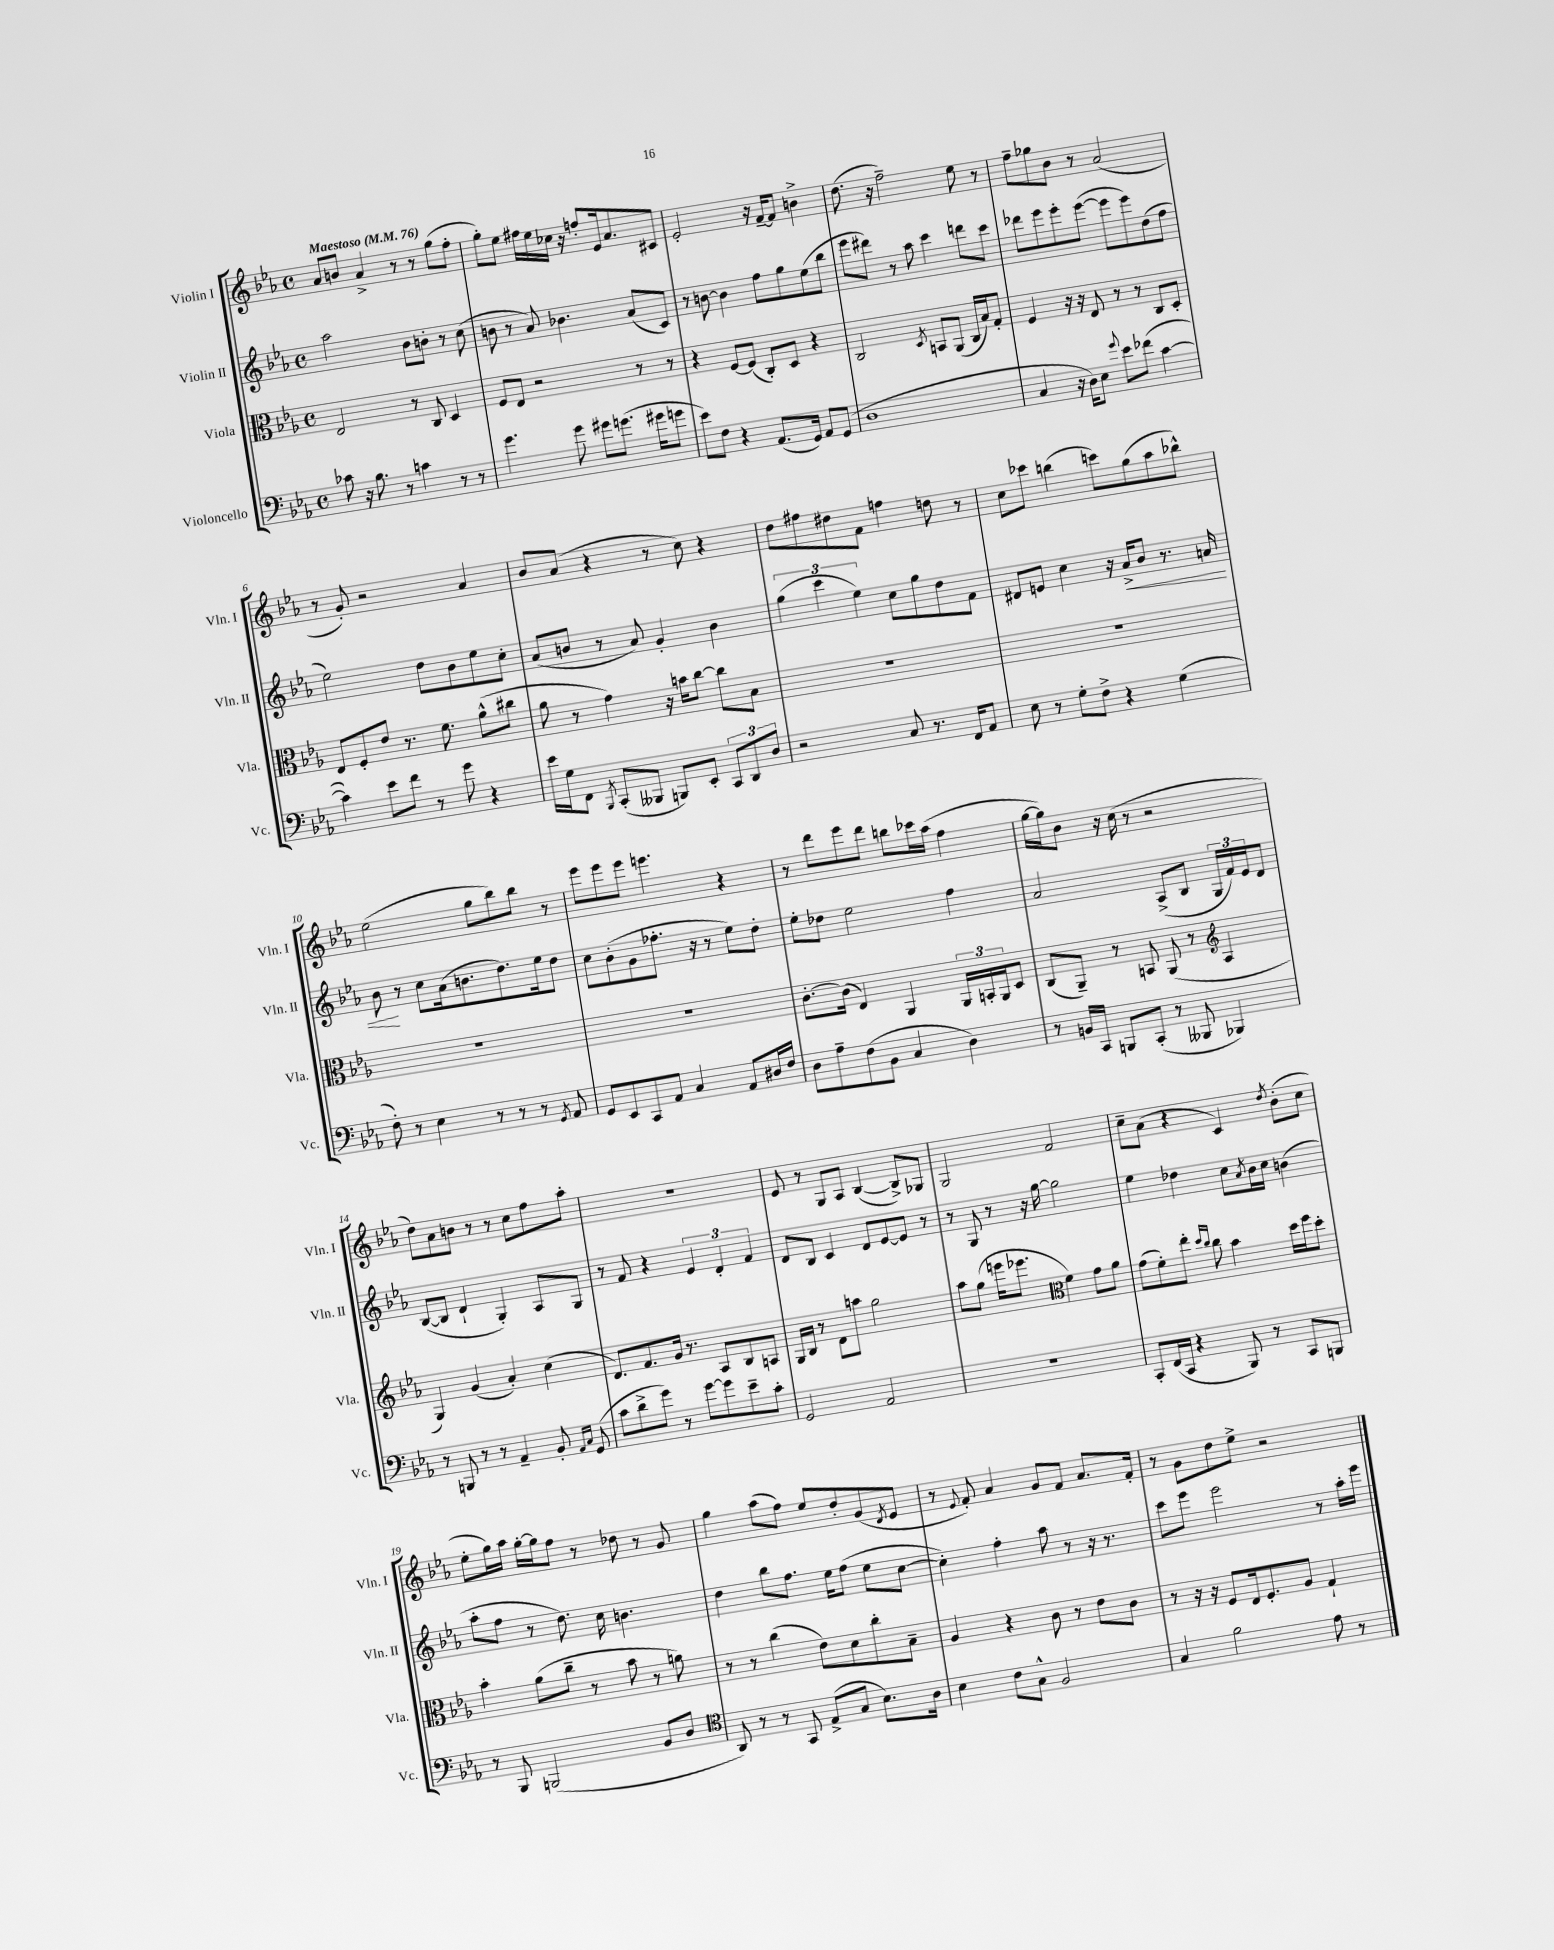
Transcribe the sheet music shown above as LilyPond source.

<<
\new StaffGroup <<
\new Staff = "s0" \with { instrumentName = "Violin I" shortInstrumentName = "Vln. I" } {
    \clef treble \key ees \major \defaultTimeSignature \time 4/4 \tempo "Maestoso" 4 = 76
    aes'8 b'8 aes'4-> r8 r8 g''8( f''8-. |
    g''8-.) ees''8 fis''16 ees''16 ces''16 r16 f''8-. ees'16 aes'8. cis'8 |
    ees'2-. r16 f'16~-- f'8 b'4-> |
    d''8.( r16 f''2--) ees''8 r8 |
    f''8-- ges''8 bes'8 r8 aes'2( |
    r8 g'8-.) r2 aes'4 |
    bes'8 aes'8( r4 r8 c''8) r4 |
    d''8 fis''8 dis''8 f'8 f''4 d''8 r8 |
    c''8 ces'''8 b''4( c'''8) g''8( aes''8 bes''8-^) |
    ees''2( g''8 bes''8) bes''8 r8 |
    ees'''8 ees'''8 ees'''8 e'''4. r4 |
    r8 d'''8 ees'''8 d'''8 b''8 ces'''16 aes''16( f''4 |
    g''16~ g''16) bes'8 r16 c''16( r8 r2 |
    d''8) aes'8 b'8 r8 r8 c''8 f''8 aes''8-. |
    R1 |
    ees'8 r8 g8 aes8 bes4~( bes8->) ges8 |
    g2 f'2 |
    c''8-- aes'8( r4 c'4) \acciaccatura { d''8 } bes'8-.( c''8 |
    ees''8-. g''16) aes''16 g''16~-. g''16 f''8 r8 des''8 r8 g'8 |
    g''4 aes''8( f''8) ees''8 d''8-. g'8( \acciaccatura { d'8 } ees'8 |
    r8 \appoggiatura { ees'8 } f'8-.) aes'4 g'8 f'8 aes'8. f'16-. |
    r8 g'8 d''8 ees''8-> r2 \bar "|." |
}
\new Staff = "s1" \with { instrumentName = "Violin II" shortInstrumentName = "Vln. II" } {
    \clef treble \key ees \major \defaultTimeSignature \time 4/4
    aes''2 bes'8 b'8-. r8 c''8( |
    b'8 r8 aes'8) bes'4. aes'8( c'8) |
    r8 b'8~ b'4 f''8 g''8 ees''8( bes''8 |
    ees'''8 dis'''8) r8 aes''8 c'''4 d'''8 c'''8 |
    des'''8 ees'''8 ees'''8-. ees'''8~( ees'''8 ees'''8) d''8( f''8 |
    ees''2) d''8 bes'8 ees''8 c''8-. |
    aes'8( b'8 r8 aes'8) g'4-. b'4 |
    \tuplet 3/2 { g''4( c'''4 ees''4) } c''8 g''8 d''8 f'8 |
    dis'8 e'8 c''4 r16 aes'16->\< bes'8 r8. a'16 |
    bes'8\! r8 c''8 aes'16( b'8. d''8.) ees''16 d''8 |
    c''8 bes'8-.( g'8 fes''8.-. r16 r8 ees''8) d''8-. |
    ees''8-. des''8 ees''2 f''4 |
    aes'2 aes8->( bes8 \tuplet 3/2 { g16 f'16) ees'16 } d'8 |
    bes8~( bes8 d'4-! g4-.) aes8 g8 |
    r8 f'8 r4 \tuplet 3/2 { ees'4 d'4-. f'4 } |
    d'8 bes8 c'4 d'8 ees'8~ ees'8 r8 |
    r8 g8 r8 r16 g''16~ g''2 |
    ees''4 des''4 c''8 \acciaccatura { aes'8 } bes'16 c''16 b'4( |
    aes''8-. f''8 r8 d''8.) c''16 b'4. |
    d''4 bes''8 f''8. ees''16 f''8( ees''8 c''8~ |
    c''4-.) f''4-. aes''8 r8 r16 r8. |
    c'''8 ees'''8 ees'''2 r8 aes''16-. ees'''16 \bar "|." |
}
\new Staff = "s2" \with { instrumentName = "Viola" shortInstrumentName = "Vla." } {
    \clef alto \key ees \major \defaultTimeSignature \time 4/4
    ees2 r8 c8 d4 |
    f8 ees8 r2 r8 r8 |
    r4 f8~ f8( c8-.) d8 r4 |
    c2 \acciaccatura { d8 } b,8 aes,8( c16 bes16) g8-. |
    f4 r16 r16 ees8 r8 r8 c8 d8-. |
    ees8 f8-. ees'8 r8. f'8. aes'8-^( cis''8 |
    aes'8 r8 g'4) r16 b'16 c''8~ c''8 bes8 |
    R1 |
    R1 |
    R1 |
    R1 |
    c'8.~-. c'16( ees4) aes,4 \tuplet 3/2 { aes,16 b,16-. aes,16 } d8 |
    c8( aes,8--) r8 b,8 aes,8( r8 \clef treble aes4 |
    g4) g'4( aes'4-.) c''4( |
    d'8.) f'8. g'16 r8. aes8 bes8 a8 |
    g16 bes16 r8 d'8 a''8 g''2 |
    aes''8 g''8( e'''16 ees'''8. \clef alto f'4) g'8 aes'8 |
    g'8( f'8-.) ees''8-. \grace { d''16 c''16 } c''8 bes'4 d''16 f''16 d''8-. |
    bes'4-. aes'8( c''8-- r8 bes'8 r8 a'8) |
    r8 r8 c''4( ees'8) d'8 c''8-. bes8-- |
    aes4 r4 c'8 r8 ees'8 c'8 |
    r8 r16 r16 f8 ees16 f8.-. aes8 g4-! \bar "|." |
}
\new Staff = "s3" \with { instrumentName = "Violoncello" shortInstrumentName = "Vc." } {
    \clef bass \key ees \major \defaultTimeSignature \time 4/4
    ces'8 r16 bes8. r8 c'4 r8 r8 |
    g'4. g'8 gis'8 g'8.( gis'16 g'8 |
    ees'8) f8 r4 aes,8.( g,16) aes,8 g,8( |
    d1 |
    c4 r16 d16) ees8 \appoggiatura { g'8 } ees'8 fes'8( c'4~ |
    c'4) ees'8 f'8 r8 g'8 r4 |
    ees'16 g16 f,8 \acciaccatura { bes,,8 } c,8-.( beses,,8 b,,8) ees,8-. \tuplet 3/2 { c,8 d,8 d8 } |
    r2 c8 r8. f,16 aes,8 |
    ees8 r8 g8-. f8-> r4 g4( |
    f8-.) r8 ees4 r8 r8 r8 \acciaccatura { g,8 } aes,8 |
    g,8 ees,8 c,8 aes,8 c4 aes,8 dis16 f16 |
    d8 aes8-- f8( bes,8 c4 d4) |
    r8 b,16 c,16 b,,8 c,8-.( r8 beses,,8 bes,,4) |
    r8 b,,8 r8 r8 aes,4-- bes,8-. \grace { aes,16 c16 } g,8( |
    c'8 d'8-> g'8) r8 g'8~ g'8 ees'8-- c'8-. |
    g,2 aes,2 |
    r1 |
    c,8-. f,16( c,16 r4 bes,,8) r8 c,8 b,,8 |
    r8 bes,,8 b,,2( bes,8 d8 |
    \clef tenor aes,8) r8 r8 g,8 ees8->( g8 bes8.) aes16 |
    bes4 c'8 g8-^ f2 |
    g4 f'2 ees'8 r8 \bar "|." |
}
>>
>>
